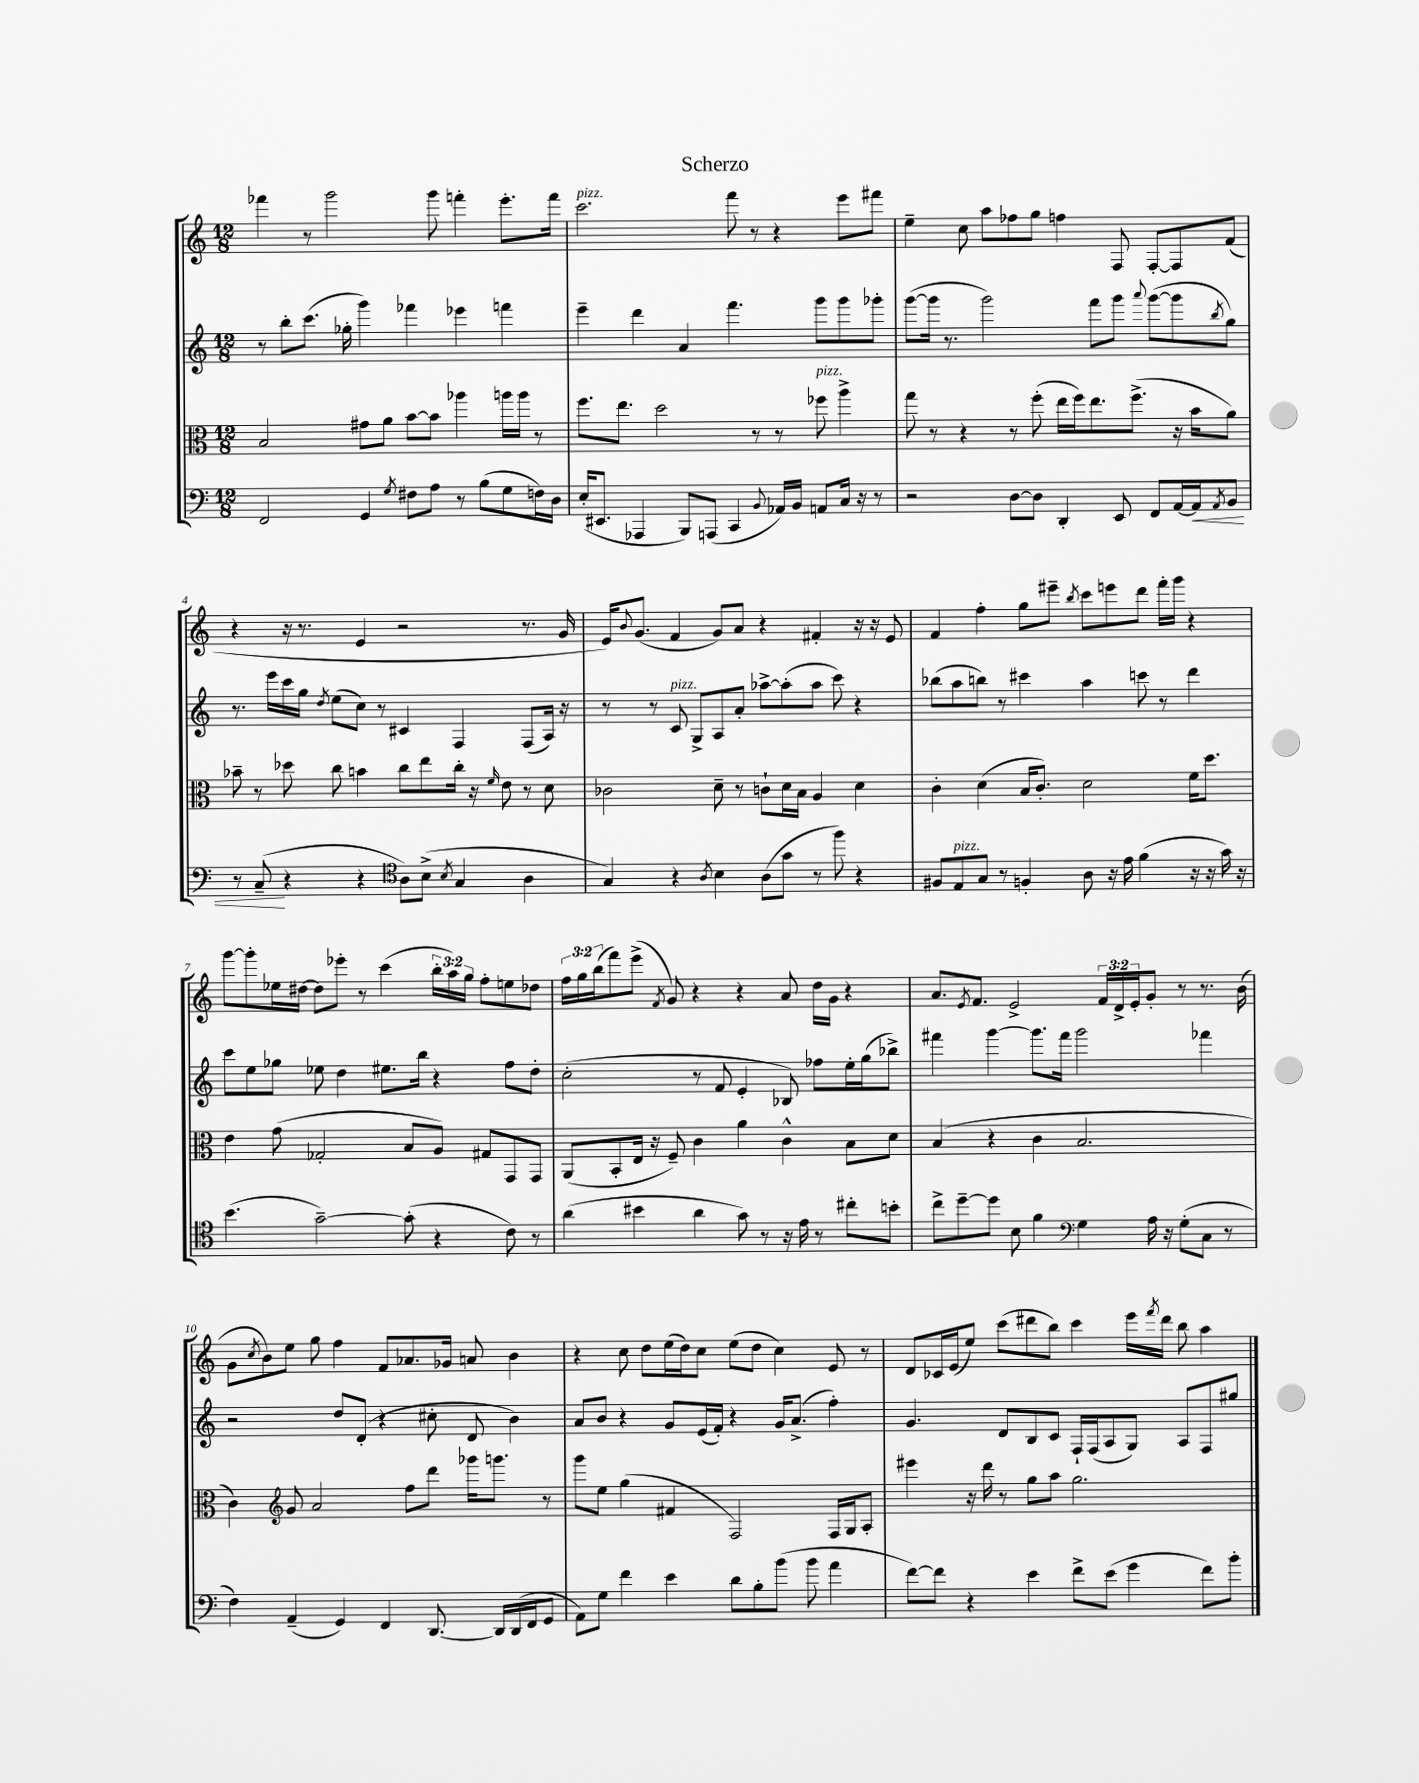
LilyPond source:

\header { title = "Scherzo" }
<<
\new StaffGroup <<
\new Staff = "s0" {
    \clef treble \key c \major \numericTimeSignature \time 12/8 \override Staff.TupletNumber.text = #tuplet-number::calc-fraction-text
    fes'''4 r8 g'''2 g'''8 f'''4-. e'''8.-. f'''16 |
    c'''2.^\markup { \italic "pizz." } f'''8 r8 r4 e'''8 fis'''8 |
    e''4-- c''8 a''8 fes''8 g''8 f''4 f8 f8~-. f8 f'8( |
    r4 r16 r8. e'4 r2 r8. g'16 |
    e'16) \appoggiatura { b'8 } g'8.( f'4 g'8) a'8 r4 fis'4-. r16 r16 e'8 |
    f'4 f''4-. g''8 eis'''8-- \acciaccatura { b''8 } c'''8 e'''8 d'''8 f'''16-. g'''16 r4 |
    g'''8~ g'''8-. ees''16 dis''16~ dis''8 ees'''8-. r8 c'''4( \tuplet 3/2 { b''16-. a''16) g''16 } f''8-. e''8 des''8 |
    \tuplet 3/2 { f''16 g''16 b''16( } f'''8) e'''8->( \acciaccatura { f'8 } g'8) r4 r4 a'8 d''16 g'16 r4 |
    a'8. \acciaccatura { e'8 } f'8. e'2-> \tuplet 3/2 { f'16 d'16-> e'16-. } g'8-. r8 r8. b'16( |
    g'8 \acciaccatura { c''8 } b'8) e''8 g''8 f''4 f'8 aes'8. ges'16 a'8 b'4 |
    r4 c''8 d''8 e''16( d''16) c''8 e''8( d''8 c''4) e'8 r8 |
    d'8 ces'16 e'16( e''8) c'''8( dis'''8 b''8) c'''4 e'''16 \acciaccatura { f'''8 } dis'''16 b''8 a''4 \bar "|." |
}
\new Staff = "s1" {
    \clef treble \key c \major \numericTimeSignature \time 12/8
    r8 b''8-. c'''8.( ges''16-. g'''4) fes'''4 ees'''4 f'''4 |
    e'''4-- d'''4 a'4 f'''4. g'''8 g'''8 ges'''8-. |
    g'''8~( g'''16 r8. g'''2) f'''8 g'''8 \appoggiatura { a'''8 } g'''8~( g'''8 \acciaccatura { b''8 } g''8) |
    r8. e'''16 c'''16 g''16 \acciaccatura { d''8 } e''8( c''8) r8 cis'4 f4 f8( a16) r16 |
    r8 r8 c'8^\markup { \italic "pizz." } g8-> a8 a'8-. aes''8~-> aes''8-.( aes''8 c'''8) r4 |
    bes''8( a''8 b''8) r8 cis'''4 a''4 c'''8 r8 d'''4 |
    c'''8 e''8 ges''8 ees''8 d''4 eis''8. b''16 r4 f''8 d''8-. |
    c''2-.( r8 f'8 e'4-. bes8) fes''8 e''16-. g''16( bes''8->) |
    fis'''4 g'''4~ g'''8. fis'''16 g'''2 fes'''4 |
    r2 d''8 d'8-.( r4 cis''8-. d'8 b'4) |
    a'8 b'8 r4 g'8 e'16( f'16-.) r4 g'16 a'8.->( f''4-.) |
    g'4. d'8 b8 c'8 f16-! f16( a8 g8) a8 f8 gis''8 \bar "|." |
}
\new Staff = "s2" {
    \clef alto \key c \major \numericTimeSignature \time 12/8
    b2 gis'8 a'8 b'8~ b'8 aes''4 a''16 a''16 r8 |
    f''8. e''8. d''2 r8 r8 fes''8^\markup { \italic "pizz." } a''4-> |
    g''8 r8 r4 r8 f''8-.( e''16 f''16) e''8. f''8.->( r16 b'16 a'8) |
    bes'8-- r8 des''8 c''8 b'4 c''8 e''8 c''16-. r16 \grace { f'16 } e'8 r8 d'8 |
    ces'2 d'8-- r8 c'8-! d'16 b16 a4 d'4 |
    c'4-. d'4( b16 c'8.-.) d'2 f'16 d''8. |
    e'4 g'8( ges2-. b8 a8) gis8 g,8 g,8 |
    a,8( b,8-. e16 r16 f8--) c'4 a'4 c'4-^ b8 d'8 |
    b4( r4 c'4 b2. |
    c'4) \clef treble g'8 a'2 f''8 d'''8 ges'''16 g'''8. r8 |
    g'''8 e''8 g''4( fis'4 f2) f16 g16 a8-. |
    eis'''4 r16 d'''16 r8 g''8 a''8 g''2. \bar "|." |
}
\new Staff = "s3" {
    \clef bass \key c \major \numericTimeSignature \time 12/8
    f,2 g,4 \acciaccatura { g8 } fis8 a8 r8 b8( g8 f16) d16 |
    e16-.( eis,8. aes,,4 b,,8) a,,8( c,4 \appoggiatura { b,8 } aes,16) b,16 a,8 c16 r16 r8 |
    r2 d8~ d8 d,4-. e,8 f,8 a,16~ a,16\< \acciaccatura { a,8 } b,8 |
    r8 c8--\!( r4 r4 \clef tenor a8) b8->( \acciaccatura { b8 } g4 a4 |
    g4) r4 \acciaccatura { a8 } b4 a8( g'8 r8 f''8) r4 |
    fis8 e8^\markup { \italic "pizz." } g8 r8 f4-. a8 r16 e'16 f'4( r16 r16 g'16) r16 |
    b'4.( g'2~--) g'8-.( r4 c'8) r8 |
    a'4( bis'4 a'4 g'8) r8 r16 e'16 r8 cis''8-. b'8-. |
    c''8-> d''8~-- d''8 b8 f'4 \clef bass g4 a16 r16 g8-.( c8 r8 |
    f4) a,4--( g,4) f,4 d,8.~ d,16 d,16( f,16 g,8 |
    a,8) g8 f'4 e'4 d'8 b8-. b'8( b'8 a'4 |
    f'8~) f'8 r4 e'4 f'8-> e'8( g'4 f'8) b'8-. \bar "|." |
}
>>
>>
